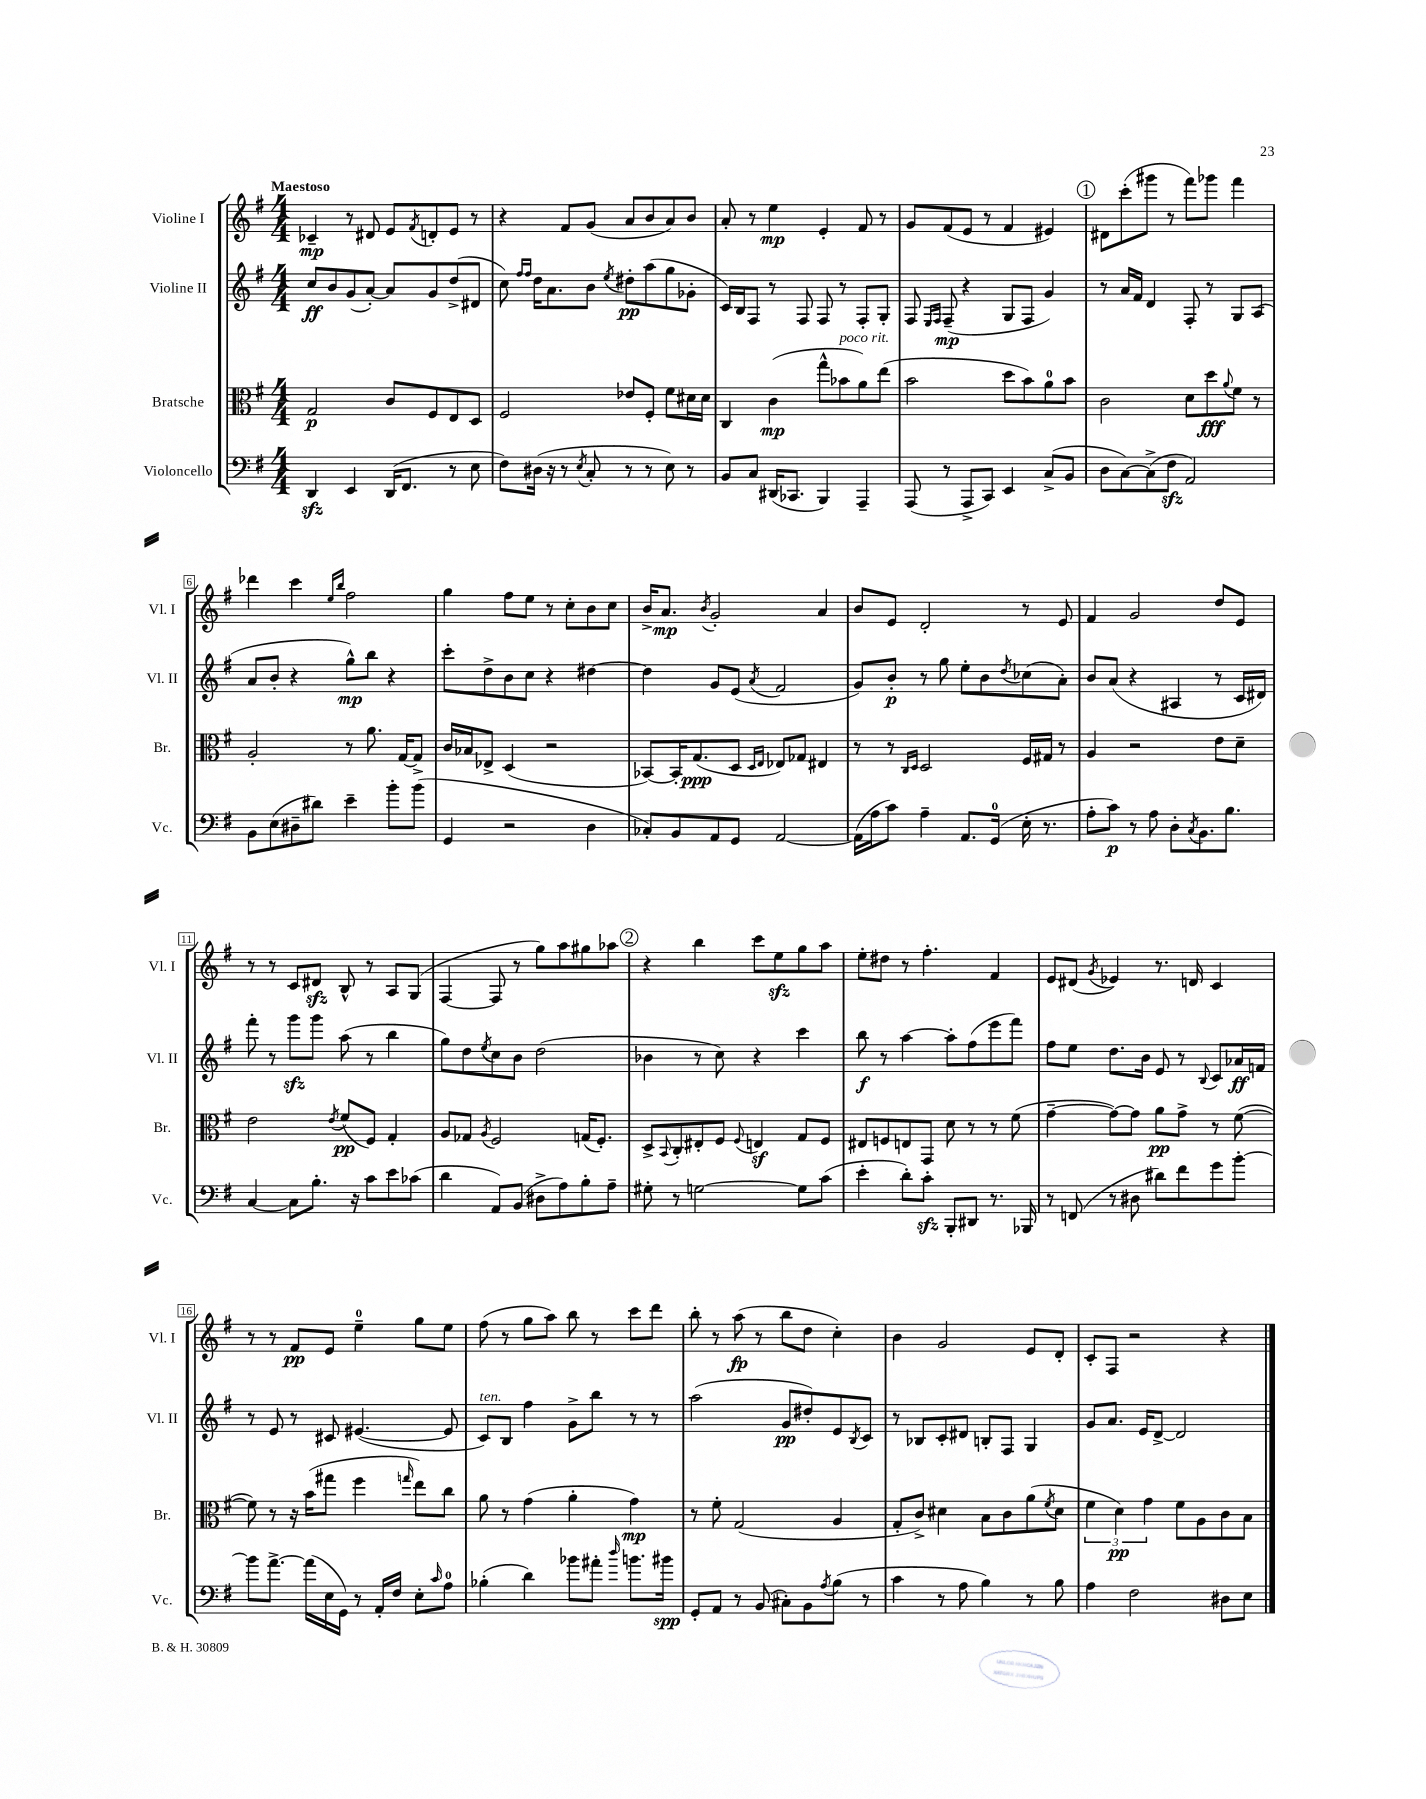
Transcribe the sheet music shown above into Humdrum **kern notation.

**kern	**kern	**kern	**kern
*staff4	*staff3	*staff2	*staff1
*clefF4	*clefC3	*clefG2	*clefG2
*k[f#]	*k[f#]	*k[f#]	*k[f#]
*M4/4	*M4/4	*M4/4	*M4/4
4DD/	2G/	8cc/L	4c-~/
.	.	8b/	.
4EE/	.	(8g/	8r
.	.	[8a'/J)	8d#/
(16DD/LK	8c/L	8a/]L	8e/L
8.FF#/J	.	.	.
.	.	.	8qf#/
.	8F#/	8g/	8d'/
8r	8E/	(8dd^/	8e/J
8E\	8D/J	8d#/J	8r
=	=	=	=
8F#\L)	2F#/	8cc\)	4r
.	.	16qqff#/LL	.
.	.	16qqff#/JJ	.
(16D#\Jk	.	16dd\LK	.
16r	.	8.a\	.
8r	.	.	8f#/L
8qE/	.	.	.
8C'/	.	8b\J	(8g/J
.	.	8qee/	.
8r	8e-/L	8dd#'\L	8a/L
8r	8F#'/J	(8aa\	8b/
8E\)	8f#\L	8gg\	8a/)
8r	16d#\L	8g-'\J	8b/J
.	16d#\JJ	.	.
=	=	=	=
8BB/L	4C/	16c/LL)	8a'/
.	.	16B/J	.
8C/J	.	8F#/J	8r
(16DD#/LK	(4c\	8r	4ee\
8.CC-/J	.	.	.
.	.	8F#/	.
4BBB/)	8gg^^\L	8F#/	4e'/
.	8b-\	8r	.
4AAA~/	8a\)	8F#'/L	8f#/
.	(8ee\J	8G'/J	8r
=	=	=	=
(8AAA/	2b\	8F#/	8g/L
.	.	16qqE/LL	.
.	.	16qqF#/JJ	.
8r	.	(8F#~/	(8f#/
8AAA^/L	.	4r	8e/J
8CC/J)	.	.	8r
4EE/	8dd\L	8G/L	4f#/
.	8b\)	8F#/J	.
(8C^/L	8a\	4g/)	4e#/)
8BB/J	8b\J	.	.
=	=	=	=
8D\L	2c\	8r	8d#\L
[8C\)	.	16a/LL	(8ccc'\
.	.	16f#/JJ	.
(8C^\]	.	4d/	8ggg#\J
8F#\J	.	.	8r
2AA/)	8d\L	8F#'/	8fff#\L)
.	8dd\	8r	8ggg-\J
.	8qqa/	.	.
.	8f#\J	8G/L	4fff#\
.	8r	(8A/J	.
=	=	=	=
8BB\L	2A'/	8a/L	4ddd-\
(8E\	.	8b'/J	.
8D#~\	.	4r	4ccc\
8d#\J)	.	.	.
.	.	.	16qqee/LL
.	.	.	16qqbb/JJ
4e~\	8r	8gg^^\L)	2ff#\
.	8.a\	8bb\J	.
8b'\L	.	4r	.
.	[16G/LK	.	.
(8b\J	8G^/]J	.	.
=	=	=	=
4GG/	16c/LL	8ccc'\L	4gg\
.	16B-/J	.	.
.	8E-^/J	8dd^\	.
2r	(4D/	8b\	8ff#\L
.	.	8cc\J	8ee\J
.	2r	4r	8r
.	.	.	8cc'\L
4D\	.	[4dd#\	8b\
.	.	.	8cc\J
=	=	=	=
8C-'/L)	[8BB-/L)	4dd#\]	16b^/LK
.	.	.	8.a/J
8BB/	16BB-'/]K	.	.
.	(8.G/	.	.
.	.	.	8qb/
8AA/	.	8g/L	2g'/
8GG/J	8D/J	(8e/J	.
.	16qqD/LL	.	.
.	16qqE/JJ	8qa/	.
[2AA/	8E-/L)	2f#/	.
.	8G-/J	.	.
.	4E#/	.	4a/
=	=	=	=
(16AA\]LL	8r	8g/L)	8b/L
16A\J	.	.	.
8c\J)	8r	8b'/J	8e/J
.	16qqC/LL	.	.
.	16qqD/JJ	.	.
4A~\	2D/	8r	2d'/
.	.	8gg\	.
8.AA/L	.	8ee'\L	.
.	.	8b\	.
(16GG/Jk	.	.	.
.	.	8qdd/	.
16E'\	16F#/LL	(8cc-\	8r
8.r	16G#/JJ	.	.
.	8r	8a'\J)	8e/
=	=	=	=
8A'\L	4A/	8b/L	4f#/
8c\J)	.	(8a/J	.
8r	2r	4r	2g/
8A\	.	.	.
8D'\L	.	4A#/	.
8qC/	.	.	.
8.BB\	.	.	.
.	8e\L	8r	8dd/L
8.B\J	.	.	.
.	8d~\J	16c/LL	8e/J
.	.	16d#/JJ)	.
=	=	=	=
[4C/	2e\	8fff#'\	8r
.	.	8r	8r
8C\]L	.	8ggg\L	8c/L
8.B'\J	.	8ggg\J	8d#/J
.	8qe/	.	.
.	(8f#/L	(8aa\	8B^^/
16r	.	.	.
8c\L	8F#/J)	8r	8r
8e\	4G'/	4bb\	8A/L
(8c-\J	.	.	(8G/J
=	=	=	=
4d\	8A/L	8gg\L)	[4F#/
.	8G-/J	8dd\	.
.	8qA/	8qee/	.
8AA/L)	2F#/	8cc\	8F#/]
(8BB/J	.	8b\J	8r
8D#^\L	.	(2dd\	8gg\L)
8A\)	.	.	8aa\
8B'\	(16G/LK	.	8gg#\
.	8.F#'/J)	.	.
8A~\J	.	.	8aa-\J
=	=	=	=
8G#'\	8D^/L	4b-\	4r
.	8qqBB/	.	.
8r	8C'/	.	.
[2G\	8E#'/	8r	4bb\
.	8F#/J	8cc\)	.
.	8qqF#/	.	.
.	4E/	4r	8ccc\L
.	.	.	8ee\
8G\]L	8G/L	4ccc\	8gg\
(8c\J	8F#/J	.	8aa\J
=	=	=	=
4e'\	8E#/L	8bb\	8ee'\L
.	8F/	8r	8dd#\J
8d'\L)	8E/	[4aa\	8r
8c'\J	8GG/J	.	4.ff#'\
8BBB'/L	8d\	8aa'\]L	.
8DD#/J	8r	(8ff#\	.
8.r	8r	8eee\	4f#/
.	(8f#\	8fff#\J)	.
16BBB-/	.	.	.
=	=	=	=
8r	[4g~\	8ff#\L	8e/L
(8FF/	.	8ee\J	(8d#/J
.	.	.	8qg/
8r	8g\_L)	8.dd\L	4e-/)
8D#\	8g\]J	.	.
.	.	16b\Jk	.
8d#\L)	8a\L	8e/	8.r
8f#\	8g^\J	8r	.
.	.	.	16d/
.	.	8qqB/	.
8g\	8r	8c/L	4c/
[8b'\J	([8f#\	16a-/L	.
.	.	16f/JJ	.
=	=	=	=
8b\]L	8f#\])	8r	8r
[8.a^\J	8r	8e/	8r
.	16r	8r	8f#/L
(16a\]LL	(16b\LK	.	.
16E\	8gg#\J	8c#/	8e/J
16GG\JJ)	.	.	.
8r	4ff#\	([4.e#/	4ee~\
16AA'/LL	.	.	.
16F#/JJ	.	.	.
.	16qqgg/	.	.
8E'\L	8ee\L)	.	8gg\L
16qqc/	.	.	.
8A\J	8cc\J	8e#/]	8ee\J
=	=	=	=
(4B-'\	8a\	8c/L)	(8ff#\
.	8r	8B/J	8r
4d\)	(4g\	4ff#\	8gg\L
.	.	.	8aa\J)
8b-\L	4a'\	8g^\L	8bb\
8a#'\J	.	8bb\J	8r
16qqdd/	.	.	.
8.b\L	4g\)	8r	8ccc\L
.	.	8r	8ddd\J
16b#\Jk	.	.	.
=	=	=	=
8GG'/L	8r	(2aa\	8bb'\
8AA/J	8f#'\	.	8r
8r	(2G/	.	(8aa\
(8BB/	.	.	8r
8C#'\L)	.	8g/L	8bb\L
8BB\	.	8dd#'/)	8dd\J
8qA/	.	.	.
(8B\J	4A/	8e/	4cc'\)
.	.	8qB/	.
8r	.	8c/J	.
=	=	=	=
4c\	8G'/L	8r	4b\
.	8c^/J)	8B-/L	.
8r	4d#\	8c'/	2g/
8A\	.	8d#/J	.
4B\)	8B\L	8B'/L	.
.	8c\	8F#/J	.
8r	(8a\	4G/	8e/L
.	8qf#/	.	.
8B\	8d#\J	.	8d'/J
=	=	=	=
4A\	6f#\	8g/L	8c'/L
.	.	8.a/J	8F#/J
.	6d\)	.	.
2F#\	.	.	2r
.	.	16e/LK	.
.	6g\	.	.
.	.	[8d^/J	.
.	8f#\L	2d/]	.
.	8A\	.	.
8D#\L	8c\	.	4r
8E\J	8B\J	.	.
==	==	==	==
*-	*-	*-	*-
